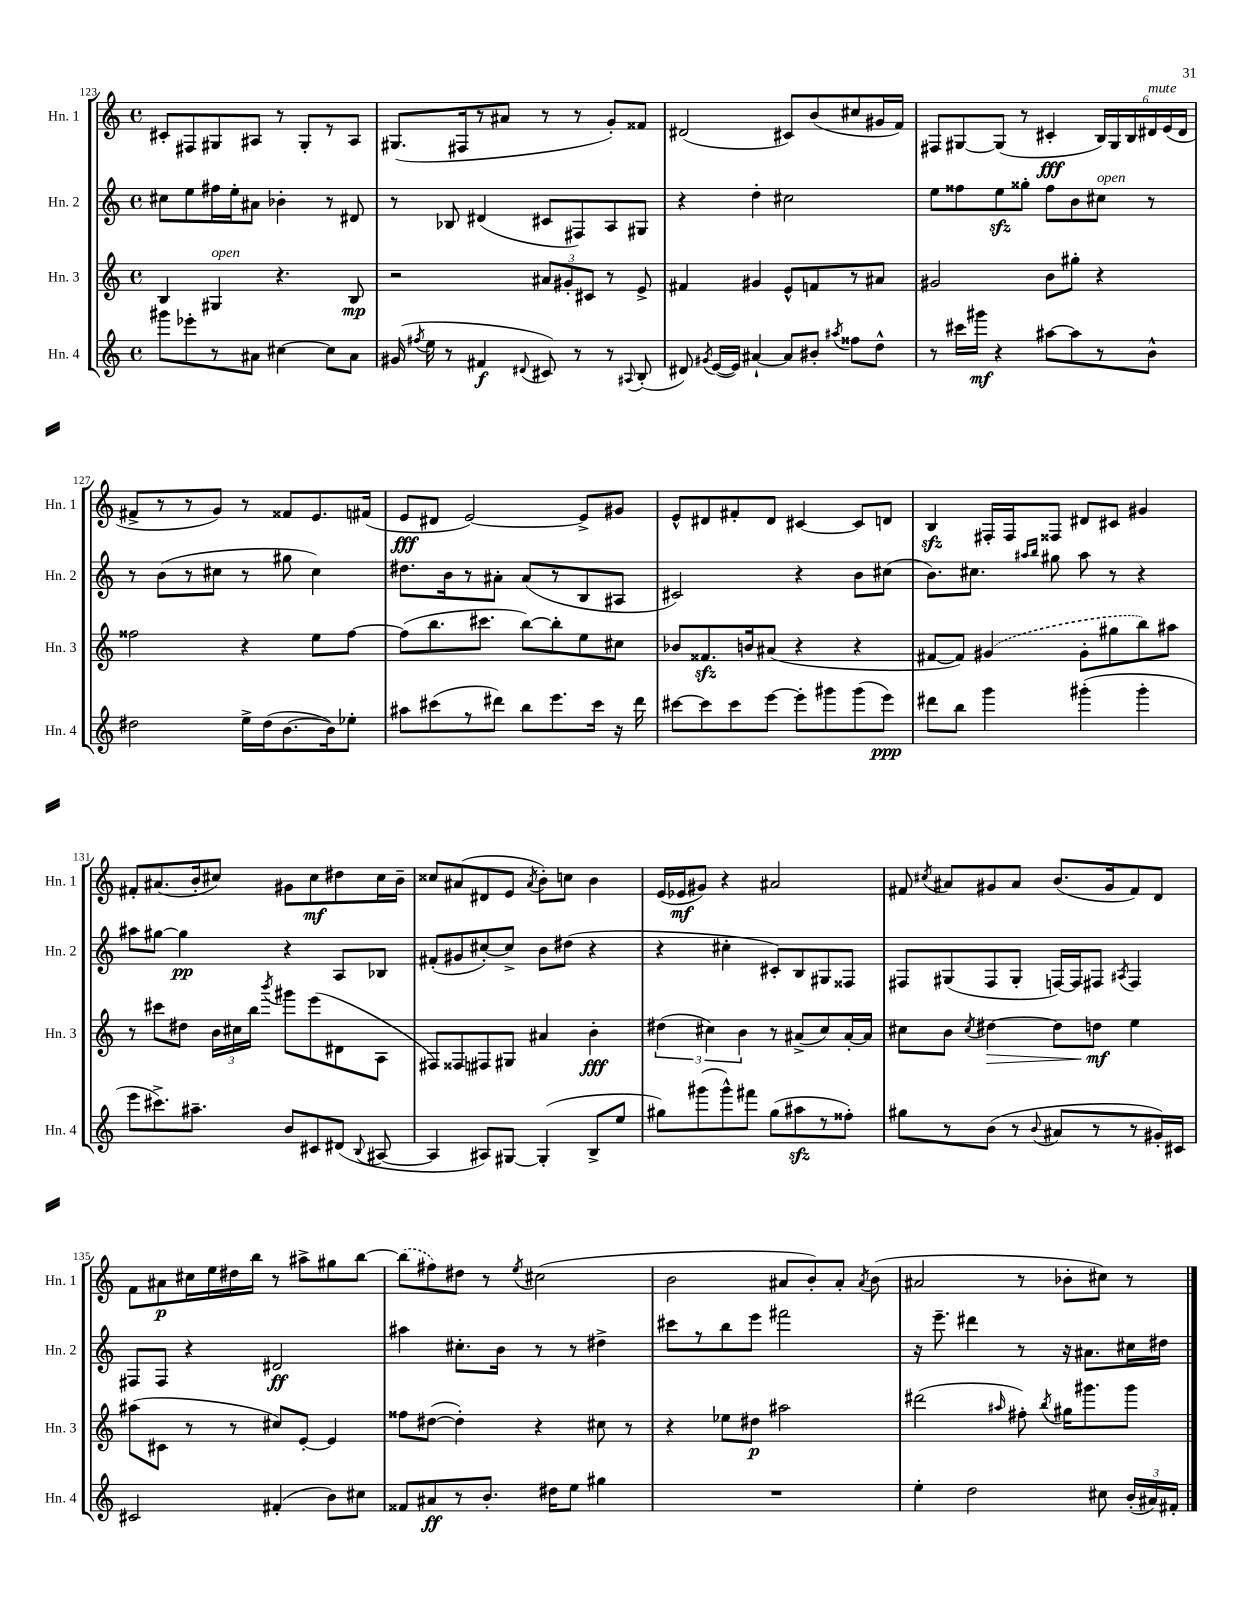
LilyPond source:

<<
\new StaffGroup <<
\new Staff = "s0" \with { instrumentName = "Hn. 1" shortInstrumentName = "Hn. 1" } {
    \clef treble \key c \major \defaultTimeSignature \time 4/4
    \autoBeamOff cis'8[-. fis8 gis8 ais8] r8 gis8[-. r8 ais8] |
    gis8.[( fis16 r8 ais'8] r8 r8 g'8[-.) fisis'8] |
    dis'2( cis'8[) b'8( cis''8 gis'16 f'16]) |
    fis8[ gis8~ gis8]( r8 cis'4-.\fff \tuplet 6/4 { b16[) gis16 b16 dis'16^\markup { \italic "mute" } e'16( dis'16] } |
    fis'8[-> r8 r8 g'8]) r8 fisis'8[ e'8. fis'16]( |
    e'8[\fff dis'8] e'2~) e'8[-> gis'8] |
    e'8[-^ dis'8 fis'8-. dis'8] cis'4~ cis'8[ d'8] |
    b4\sfz fis16[-. fis16 fisis8] dis'8[ cis'8] gis'4 |
    fis'8[-. ais'8.( b'16-. cis''8]) gis'8[ cis''8\mf dis''8 cis''16 b'16]-- |
    cisis''8[ ais'8( dis'8 e'8] \acciaccatura { ais'8 } b'8[-.) c''8] b'4 |
    e'16[( ees'16\mf gis'8]) r4 ais'2 |
    fis'8 \acciaccatura { cis''8 } ais'8[ gis'8 ais'8] b'8.[( gis'16 fis'8) d'8] |
    f'8[ ais'8\p cis''16 e''16 dis''16 b''16] r8 ais''8[-> gis''8 b''8]~ |
    \once \slurDashed b''8[( fis''8) dis''8] r8 \acciaccatura { e''8 } cis''2( |
    b'2 ais'8[ b'8-.) ais'8]-. \acciaccatura { ais'8 } b'8( |
    ais'2 r8 bes'8[-. cis''8]) r8 \bar "|." |
}
\new Staff = "s1" \with { instrumentName = "Hn. 2" shortInstrumentName = "Hn. 2" } {
    \clef treble \key c \major \defaultTimeSignature \time 4/4
    \autoBeamOff cis''8[ e''8 fis''16 e''16-. ais'8] bes'4-. r8 dis'8 |
    r8 bes8 dis'4( cis'8[ fis8) a8 gis8] |
    r4 d''4-. cis''2 |
    e''8[ fisis''8 e''8\sfz gisis''8]-. fisis''8[ b'8 cis''8]^\markup { \italic "open" } r8 |
    r8 b'8[( r8 cis''8] r8 gis''8 cis''4) |
    dis''8.[ b'16 r8 ais'8]-. ais'8[( r8 b8 ais8] |
    cis'2) r4 b'8[ cis''8]( |
    b'8.[) cis''8.] \grace { ais''16[ b''16] } gis''8 ais''8 r8 r4 |
    ais''8[ gis''8]~ gis''4\pp r4 a8[ bes8] |
    fis'8[-.( gis'8 cis''8~-.) cis''8]-> b'8[ dis''8]( r4 |
    r4 cis''4-. cis'8[-.) b8 gis8 fisis8] |
    fis8[ gis8( fis8 gis8]-. f16[~) f16 fis8] \acciaccatura { ais8 } fis4 |
    fis8[ fis8] r4 dis'2\ff |
    ais''4 cis''8.[-. b'16] r8 r8 dis''4-> |
    cis'''8[ r8 b''8 e'''8] fis'''2 |
    r16 e'''8.-- dis'''4 r8 r16 ais'8.[ cis''16 dis''16] \bar "|." |
}
\new Staff = "s2" \with { instrumentName = "Hn. 3" shortInstrumentName = "Hn. 3" } {
    \clef treble \key c \major \defaultTimeSignature \time 4/4
    \autoBeamOff b4 gis4^\markup { \italic "open" } r4. b8\mp |
    r2 \tuplet 3/2 { ais'8[ gis'8-. cis'8] } r8 e'8-> |
    fis'4 gis'4 e'8[-^ f'8 r8 ais'8] |
    gis'2 b'8[ gis''8]-. r4 |
    fisis''2 r4 e''8[ fisis''8]~ |
    fisis''8[( b''8. cis'''8.] b''8[~) b''8-. e''8 cis''8] |
    bes'8[ fisis'8.\sfz b'16 ais'8]( r4 r4 |
    fis'8[~ fis'8]) \once \slurDashed gis'4( gis'8[-. gis''8 b''8) ais''8] |
    r8 cis'''8[ dis''8] \tuplet 3/2 { b'16[ cis''16 b''16] } \acciaccatura { b'''8 } gis'''8[ e'''8( dis'8 a8] |
    fis8[) fisis8 fis8 gis8] ais'4 b'4-.\fff |
    \tuplet 3/2 { dis''4( cis''4) b'4 } r8 ais'8[->( cis''8) ais'16~-. ais'16] |
    cis''8[ b'8] \acciaccatura { cis''8 } dis''4~\> dis''8[ d''8]\mf\! e''4 |
    ais''8[( cis'8] r8 r8 cis''8[) e'8]~-. e'4 |
    fisis''8[ dis''8]~( dis''4-.) r4 cis''8 r8 |
    r4 ees''8[ dis''8]\p ais''2 |
    dis'''2( \grace { ais''16 } fis''8-.) \acciaccatura { b''8 } gis''16[ gis'''8. gis'''8] \bar "|." |
}
\new Staff = "s3" \with { instrumentName = "Hn. 4" shortInstrumentName = "Hn. 4" } {
    \clef treble \key c \major \defaultTimeSignature \time 4/4
    \autoBeamOff gis'''8[ ees'''8-. r8 ais'8] cis''4~ cis''8[ ais'8] |
    gis'16( \acciaccatura { fis''8 } e''16 r8 fis'4\f \appoggiatura { dis'8 } cis'8) r8 r8 \appoggiatura { ais8 } b8-.( |
    dis'8) \acciaccatura { gis'8 } e'16[~( e'16]) ais'4~-! ais'8[ bis'8]-. \acciaccatura { ais''8 } fisis''8[ d''8]-^ |
    r8 cis'''16[ gis'''16]\mf r4 ais''8[~ ais''8 r8 b'8]-^ |
    dis''2 e''16[-> dis''16( b'8.~ b'16) ees''8]-. |
    ais''8[ cis'''8( r8 dis'''8]) b''8[ e'''8. cis'''16] r16 dis'''16 |
    cis'''8[~ cis'''8 cis'''8 e'''8]~ e'''8[-. gis'''8 gis'''8( e'''8]\ppp) |
    dis'''8[ b''8] g'''4 gis'''4-.( gis'''4-. |
    e'''8[ cis'''8.->) ais''8.]-- b'8[ cis'8 dis'8]( \appoggiatura { b8 } ais8~ |
    ais4 ais8[) gis8]~ gis4-.( b8[-> e''8] |
    gis''8[) gis'''8( gis'''8-^) fis'''8] gis''8[( ais''8\sfz r8 fisis''8]-.) |
    gis''8[ r8 b'8]( r8 \appoggiatura { b'8 } ais'8[ r8 r8 gis'16-.) cis'16] |
    cis'2 fis'4-.( b'8[) cis''8] |
    fisis'8[ ais'8\ff r8 b'8.]-. dis''16[ e''8] gis''4 |
    R1 |
    e''4-. d''2 cis''8 \tuplet 3/2 { b'16[-.( ais'16) fis'16]-. } \bar "|." |
}
>>
>>
\layout { \context { \Score currentBarNumber = #123 } }
